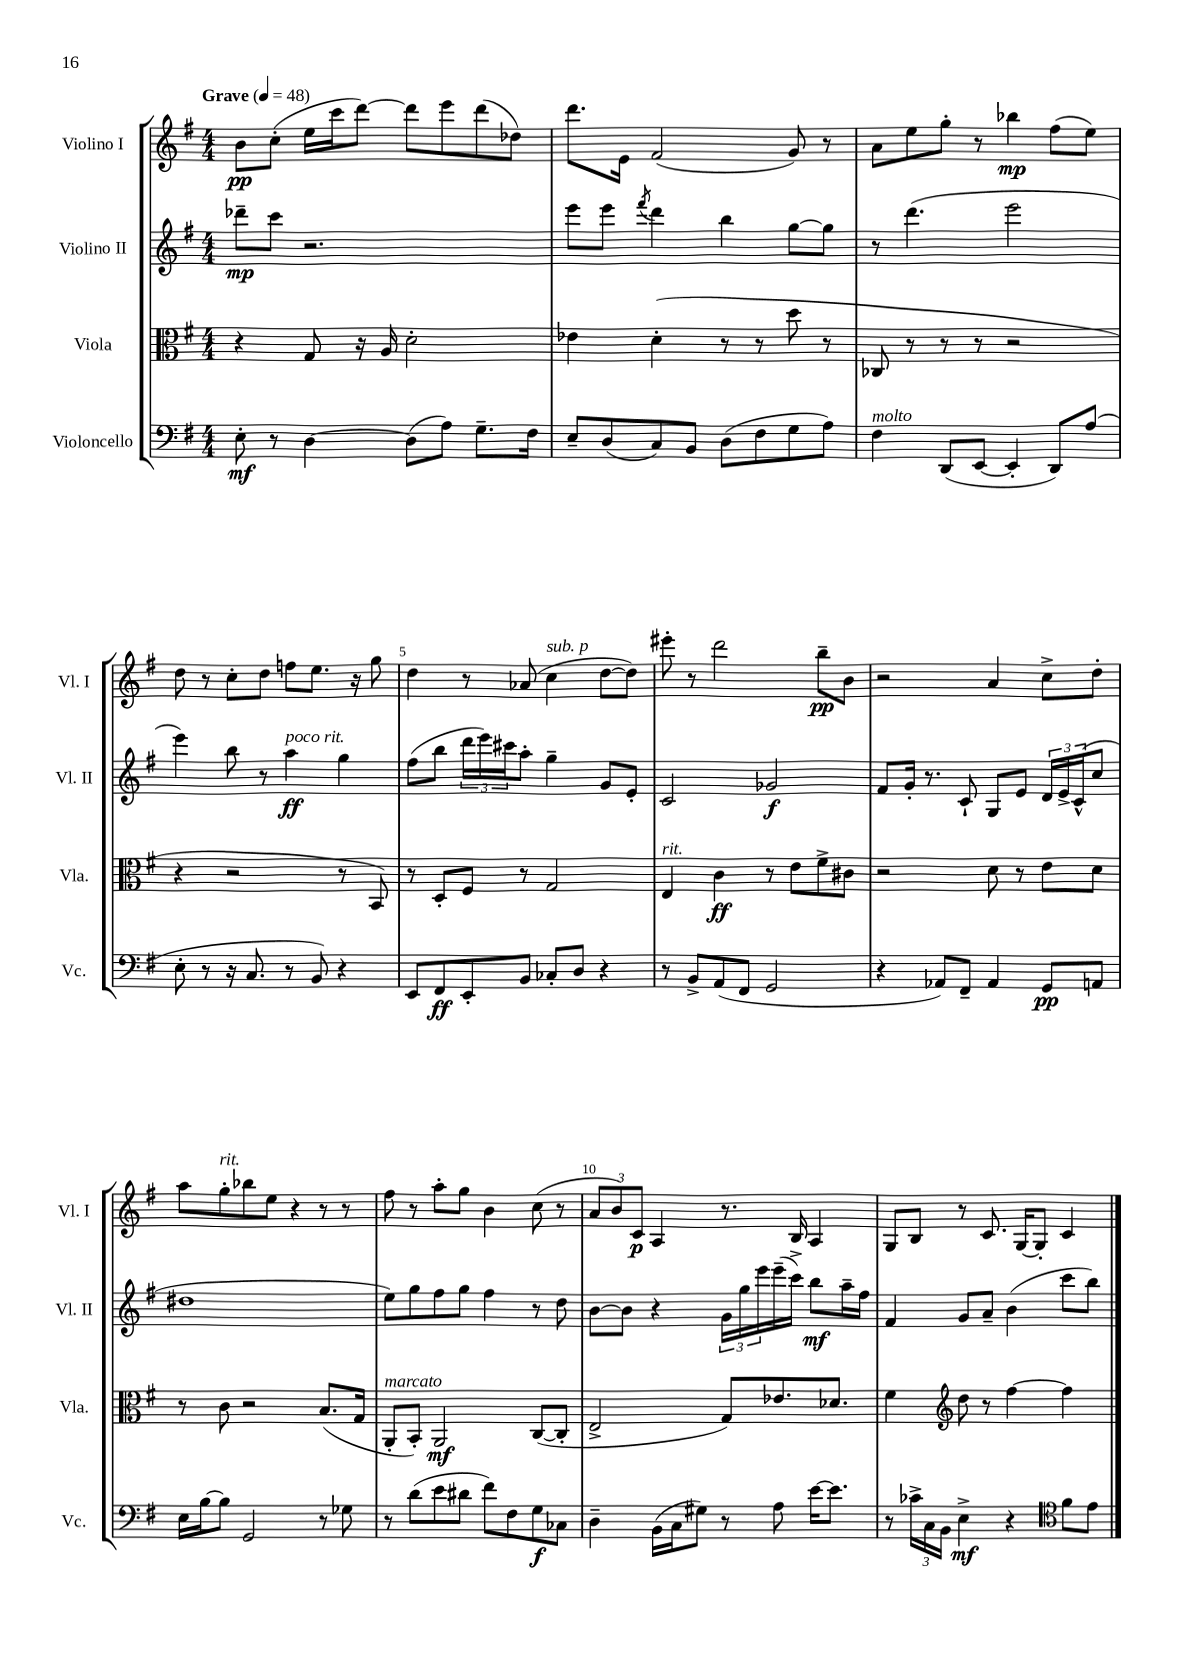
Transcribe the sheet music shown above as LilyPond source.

<<
\new StaffGroup <<
\new Staff = "s0" \with { instrumentName = "Violino I" shortInstrumentName = "Vl. I" } {
    \clef treble \key g \major \numericTimeSignature \time 4/4 \tempo "Grave" 4 = 48
    b'8\pp c''8-.( e''16 c'''16 d'''8~) d'''8 e'''8 d'''8( des''8) |
    d'''8. e'16 fis'2( g'8) r8 |
    a'8 e''8 g''8-. r8 bes''4\mp fis''8( e''8) |
    d''8 r8 c''8-. d''8 f''8 e''8. r16 g''8 |
    d''4 r8 aes'8( c''4^\markup { \italic "sub. p" } d''8~ d''8) |
    eis'''8-. r8 d'''2 b''8--\pp b'8 |
    r2 a'4 c''8-> d''8-. |
    a''8 g''8-.^\markup { \italic "rit." } bes''8 e''8 r4 r8 r8 |
    fis''8 r8 a''8-. g''8 b'4 c''8( r8 |
    \tuplet 3/2 { a'8 b'8) c'8\p } a4 r8. b16 a4 |
    g8 b8 r8 c'8. g16~ g8-. c'4 \bar "|." |
}
\new Staff = "s1" \with { instrumentName = "Violino II" shortInstrumentName = "Vl. II" } {
    \clef treble \key g \major \numericTimeSignature \time 4/4
    des'''8--\mp c'''8 r2. |
    e'''8 e'''8 \acciaccatura { fis'''8 } d'''4 b''4 g''8~ g''8 |
    r8 d'''4.( e'''2 |
    e'''4) b''8 r8 a''4\ff^\markup { \italic "poco rit." } g''4 |
    fis''8( b''8 \tuplet 3/2 { d'''16 e'''16) cis'''16 } a''8-. g''4-- g'8 e'8-. |
    c'2 ges'2\f |
    fis'8 g'16-. r8. c'8-! g8 e'8 \tuplet 3/2 { d'16 e'16-> c'16-^( } c''8 |
    dis''1 |
    e''8) g''8 fis''8 g''8 fis''4 r8 d''8 |
    b'8~ b'8 r4 \tuplet 3/2 { g'16 g''16 e'''16 } e'''16--( c'''16->) b''8\mf a''16-- fis''16 |
    fis'4 g'8 a'8-- b'4( c'''8 b''8) \bar "|." |
}
\new Staff = "s2" \with { instrumentName = "Viola" shortInstrumentName = "Vla." } {
    \clef alto \key g \major \numericTimeSignature \time 4/4
    r4 g8 r16 a16 d'2-. |
    ees'4 d'4-.( r8 r8 d''8 r8 |
    ces8 r8 r8 r8 r2 |
    r4 r2 r8 b,8) |
    r8 d8-. fis8 r8 g2 |
    e4^\markup { \italic "rit." } c'4\ff r8 e'8 fis'8-> cis'8 |
    r2 d'8 r8 e'8 d'8 |
    r8 c'8 r2 b8.( g16 |
    a,8-.^\markup { \italic "marcato" } b,8-.) a,2\mf c8~( c8-. |
    e2-> g8) ees'8. des'8. |
    fis'4 \clef treble d''8 r8 fis''4~ fis''4 \bar "|." |
}
\new Staff = "s3" \with { instrumentName = "Violoncello" shortInstrumentName = "Vc." } {
    \clef bass \key g \major \numericTimeSignature \time 4/4
    e8-.\mf r8 d4~ d8( a8) g8.-- fis16 |
    e8-- d8( c8) b,8 d8( fis8 g8 a8) |
    fis4^\markup { \italic "molto" } d,8( e,8~ e,4-. d,8) a8( |
    e8-. r8 r16 c8. r8 b,8) r4 |
    e,8 fis,8\ff e,8-. b,8 ces8-. d8 r4 |
    r8 b,8-> a,8( fis,8 g,2 |
    r4 aes,8) fis,8-- aes,4 g,8\pp a,8 |
    e16 b16~ b8 g,2 r8 ges8 |
    r8 d'8( e'8 dis'8 fis'8) fis8 g8\f ces8 |
    d4-- b,16( c16 gis8) r8 a8 e'16~ e'8. |
    r8 \tuplet 3/2 { ces'16-> c16 b,16 } e4->\mf r4 \clef tenor fis'8 e'8 \bar "|." |
}
>>
>>
\layout { \context { \Score \override BarNumber.break-visibility = ##(#f #t #t) barNumberVisibility = #(every-nth-bar-number-visible 5) } }
